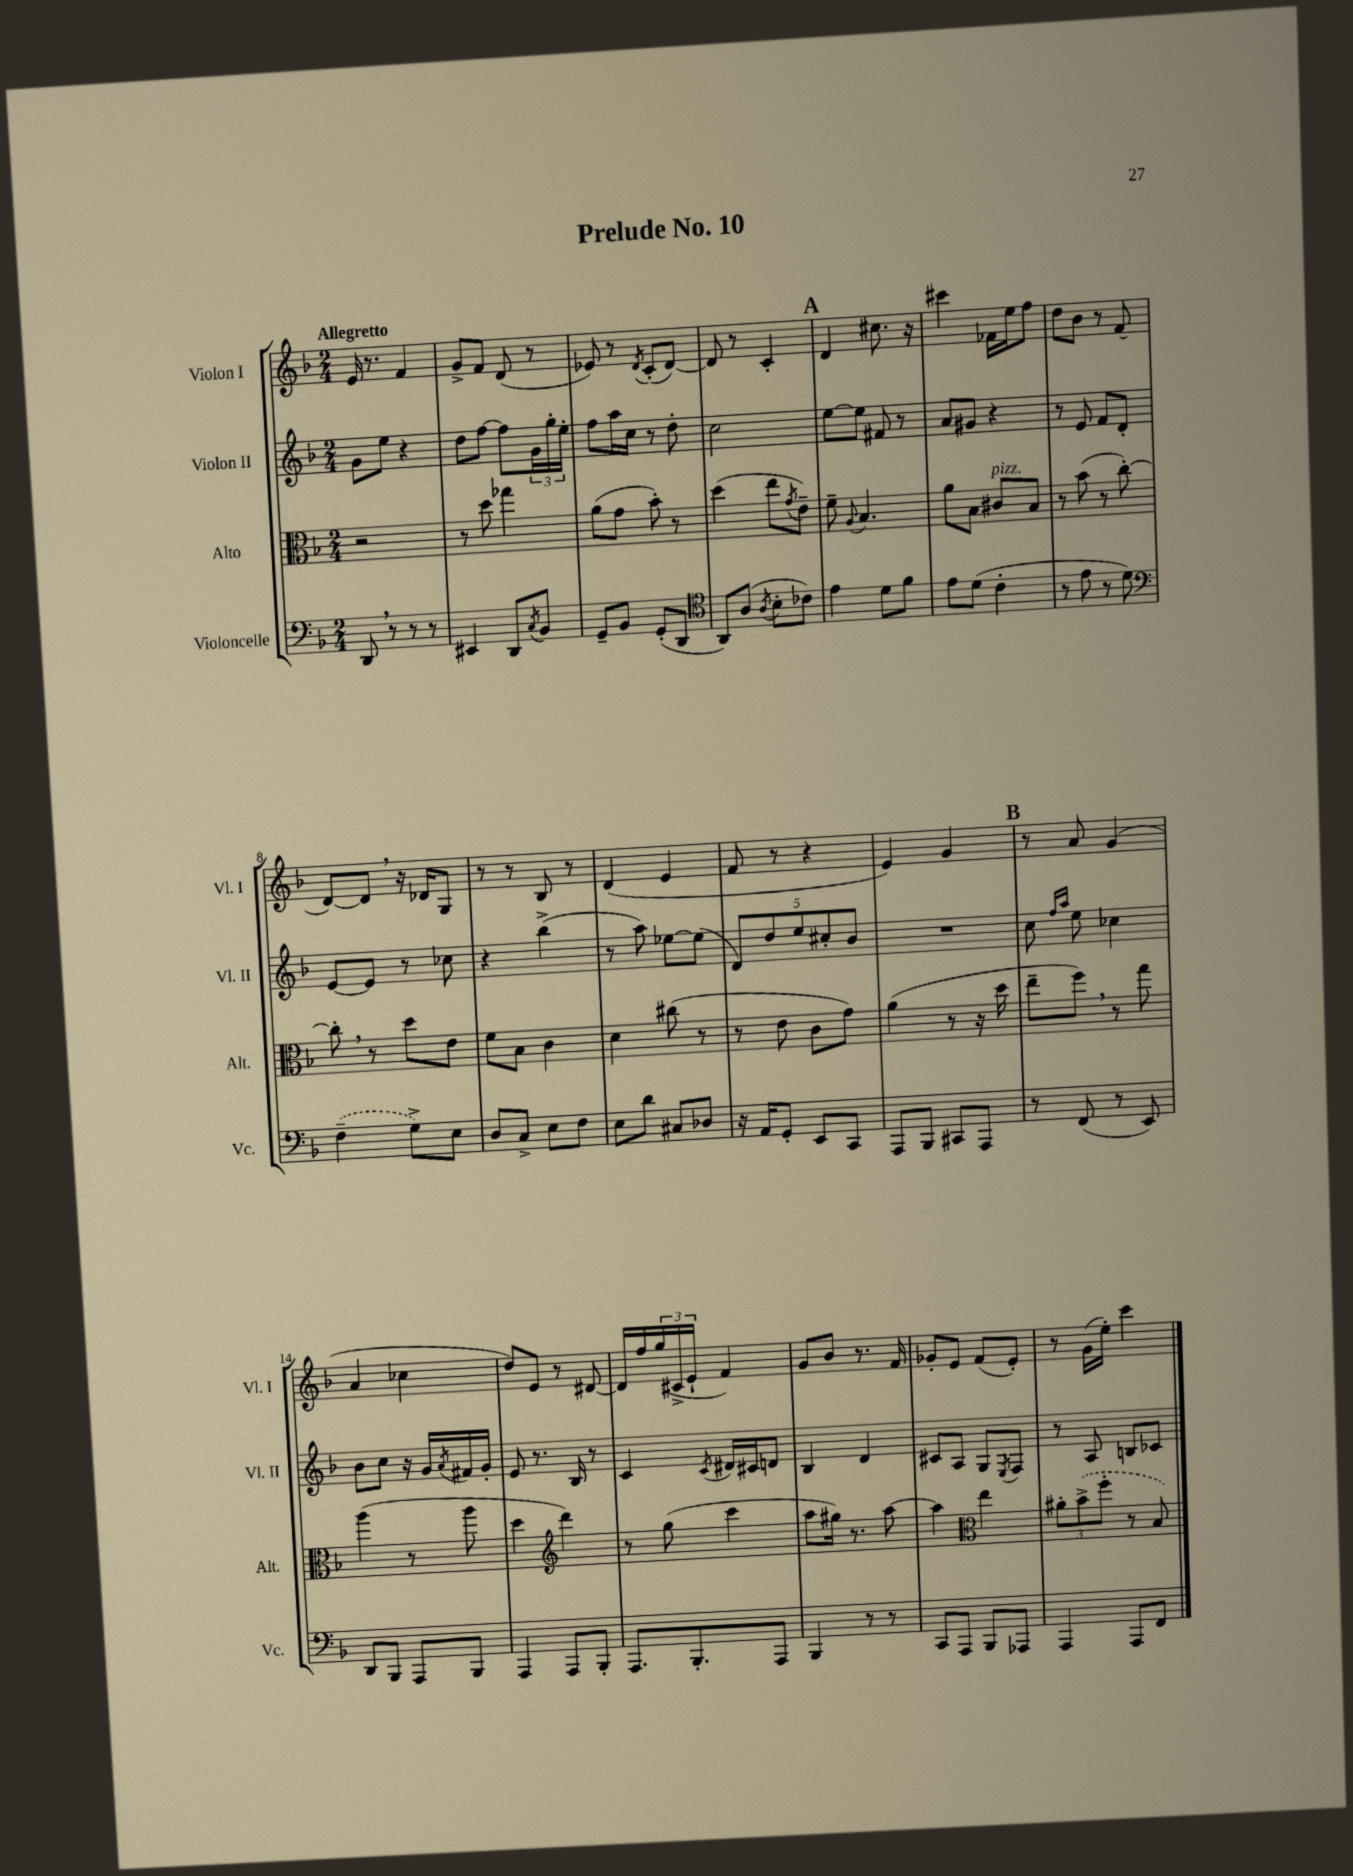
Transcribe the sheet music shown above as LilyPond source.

\header { title = "Prelude No. 10" }
<<
\new StaffGroup <<
\new Staff = "s0" \with { instrumentName = "Violon I" shortInstrumentName = "Vl. I" } {
    \clef treble \key f \major \numericTimeSignature \time 2/4 \tempo "Allegretto"
    e'16 r8. f'4 |
    g'8-> f'8 d'8( r8 |
    ees'8) r8 \acciaccatura { d'8 } c'8-.( d'8~) |
    d'8 r8 c'4-. |
    \mark \markup { \bold "A" } d'4 cis''8. r16 |
    cis'''4 fes'16 e''16 f''8 |
    d''8 bes'8 r8 f'8( |
    d'8~) d'8 \breathe r16 des'16 g8 |
    r8 r8 bes8 r8 |
    d'4( e'4 |
    f'8 r8 r4 |
    e'4) g'4 |
    \mark \markup { \bold "B" } r8 a'8 g'4( |
    a'4 ces''4 |
    d''8) e'8 r8 dis'8~ |
    dis'16 f''16 \tuplet 3/2 { g''16( cis'16-> e'16-! } f'4) |
    g'8 bes'8 r8. f'16 |
    ges'8-. e'8 f'8( e'8-.) |
    r8 g'16( e''16-.) c'''4 \bar "|." |
}
\new Staff = "s1" \with { instrumentName = "Violon II" shortInstrumentName = "Vl. II" } {
    \clef treble \key f \major \numericTimeSignature \time 2/4
    g'8 e''8 r4 |
    d''8 f''8~ f''8 \tuplet 3/2 { g'16 g''16-. e''16-. } |
    f''8 a''16 c''16 r8 d''8-. |
    c''2 |
    \mark \markup { \bold "A" } e''8~ e''8 fis'8 r8 |
    a'8 gis'8 r4 |
    r8 e'8 f'8 d'8-. |
    e'8~ e'8 r8 ces''8 |
    r4 bes''4->( |
    r8 a''8) ees''8~ ees''8( |
    \tuplet 5/4 { d'8) d''8 e''8 cis''8-. bes'8 } |
    R2 |
    \mark \markup { \bold "B" } c''8 \grace { f''16 a''16 } e''8 ces''4 |
    bes'8 c''8 r16 g'16 \acciaccatura { a'8 } fis'16 g'16-. |
    e'8 r8. bes16 r8 |
    c'4 \acciaccatura { c'8 } dis'16 cis'16 d'8 |
    bes4 d'4 |
    cis'8 a8 g8 \acciaccatura { e8 } f8 |
    r8 a8 b8 ces'8 \bar "|." |
}
\new Staff = "s2" \with { instrumentName = "Alto" shortInstrumentName = "Alt." } {
    \clef alto \key f \major \numericTimeSignature \time 2/4
    r2 |
    r8 d''8 ges''4 |
    a'8( g'8 bes'8-.) r8 |
    d''4( e''8 \acciaccatura { g'8 } e'8--) |
    \mark \markup { \bold "A" } f'8-- \appoggiatura { a8 } bes4. |
    a'8 bes8 cis'8^\markup { \italic "pizz." } bes8 |
    r8 bes'8( r8 c''8~-.) |
    c''8-. \breathe r8 d''8 e'8 |
    f'8 bes8 c'4 |
    d'4 cis''8( r8 |
    r8 e'8 c'8 g'8) |
    a'4( r8 r16 d''16 |
    \mark \markup { \bold "B" } e''8-- f''8) \breathe r8 g''8 |
    a''4( r8 a''8 |
    d''4 \clef treble d'''4) |
    r8 g''8( c'''4 |
    a''8 gis''16) r8. a''8~ |
    a''4 \clef alto e''4 |
    \tuplet 3/2 { ais'8-. \once \slurDashed bes'8->( f''8-. } r8 bes8) \bar "|." |
}
\new Staff = "s3" \with { instrumentName = "Violoncelle" shortInstrumentName = "Vc." } {
    \clef bass \key f \major \numericTimeSignature \time 2/4
    d,8 \breathe r8 r8 r8 |
    eis,4 d,8 \acciaccatura { c8 } bes,8 |
    g,8-- bes,8 g,8-.( d,8 |
    \clef tenor a,8) a8( \acciaccatura { a8 } bes8-. ces'8) |
    \mark \markup { \bold "A" } e'4 d'8 f'8 |
    e'8 d'8( c'4-. |
    r8 e'8 r8 d'8) |
    \clef bass \once \slurDashed f4--( g8->) e8 |
    d8 c8-> e8 f8 |
    e8 d'8 cis8 des8 |
    r16 a,16 g,8-. e,8 c,8 |
    a,,8 bes,,8 cis,8 a,,8 |
    \mark \markup { \bold "B" } r8 f,8( r8 e,8) |
    d,8 bes,,8 a,,8 bes,,8 |
    a,,4 a,,8 bes,,8-. |
    a,,8. bes,,8.-. a,,8 |
    bes,,4 r8 r8 |
    c,8 a,,8 bes,,8 aes,,8 |
    a,,4 a,,8 f,8 \bar "|." |
}
>>
>>
